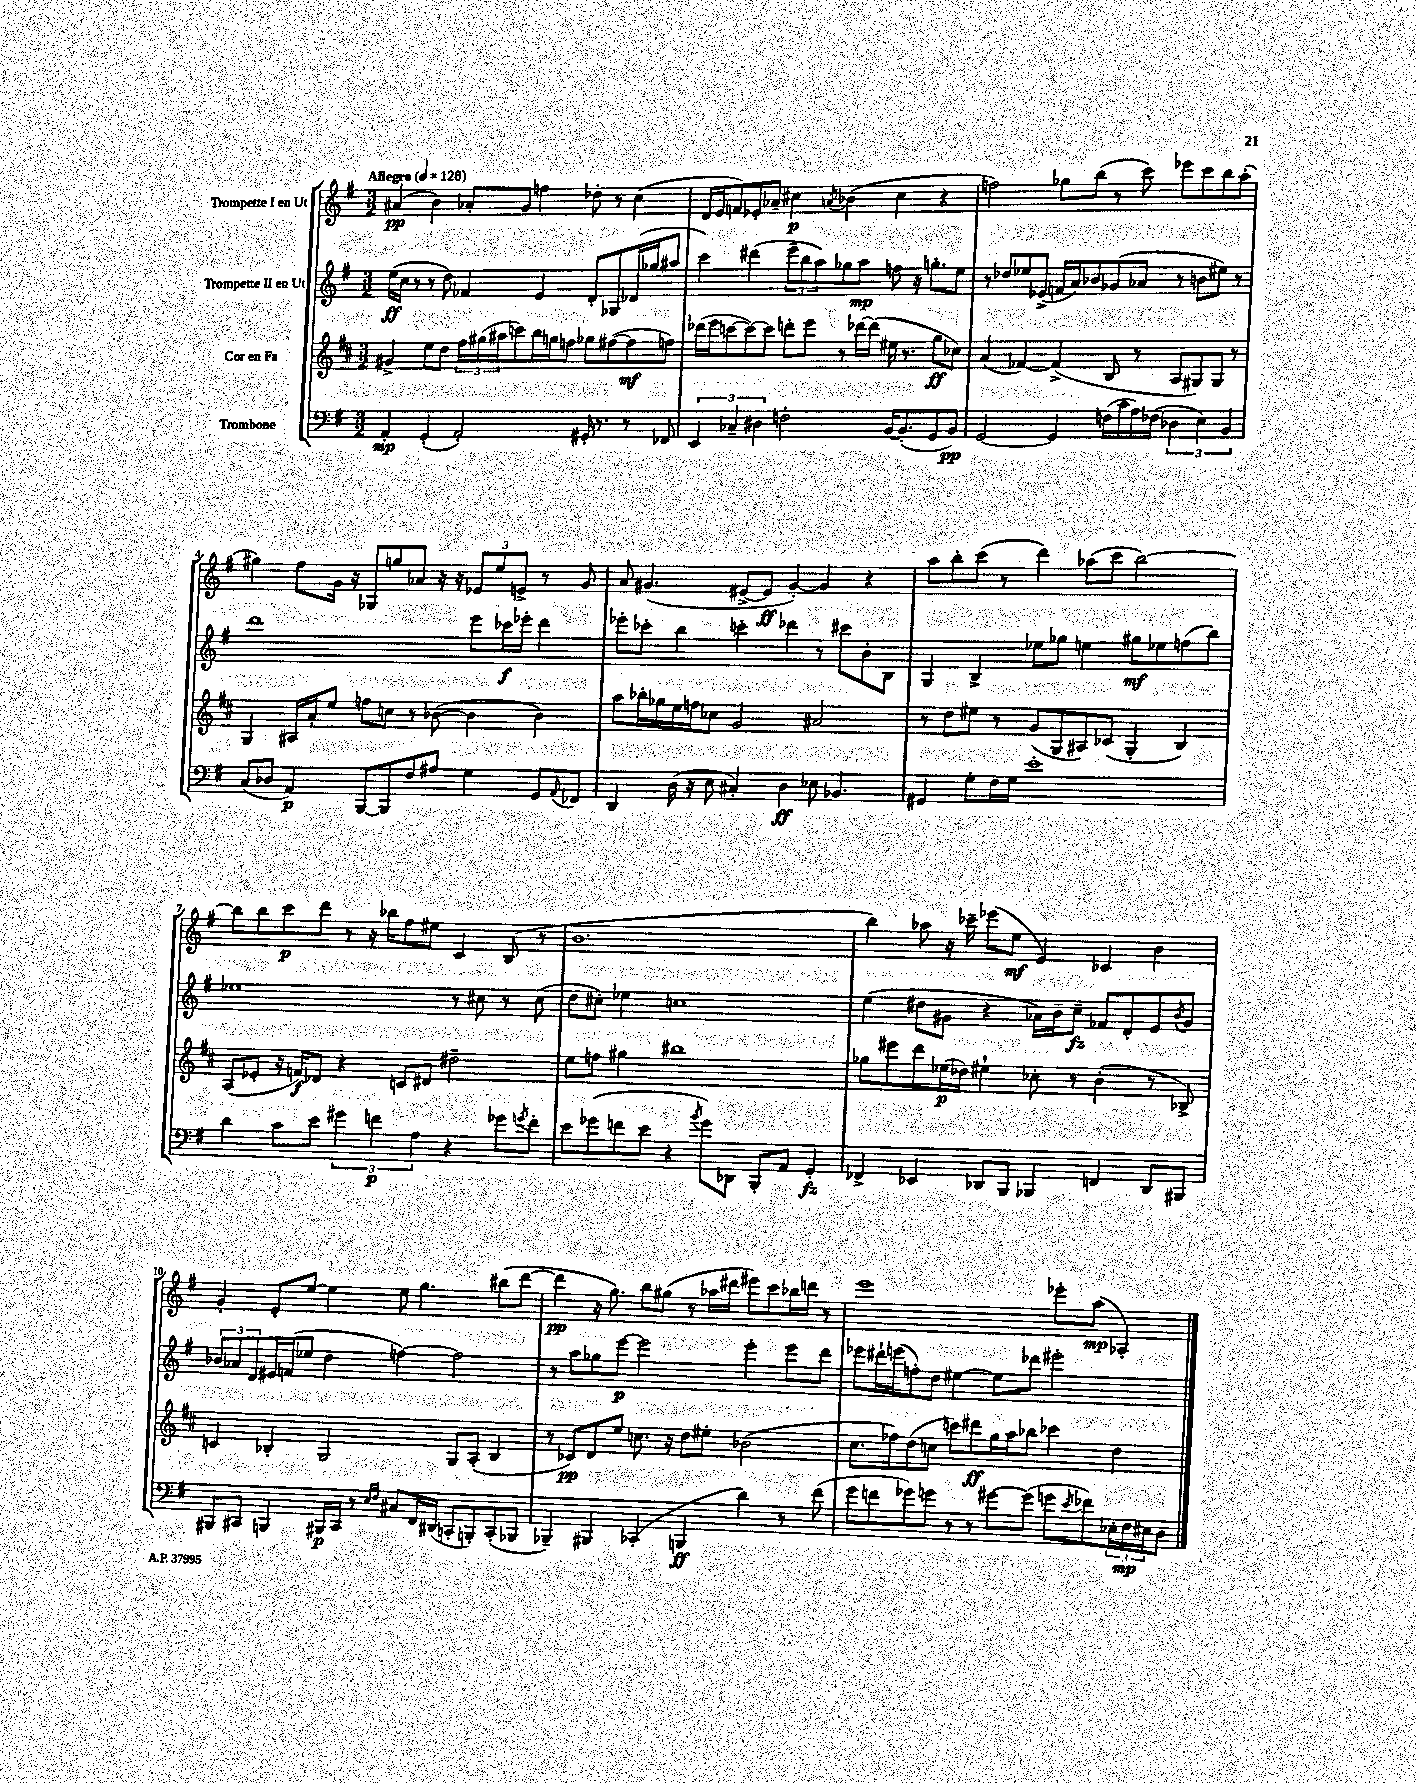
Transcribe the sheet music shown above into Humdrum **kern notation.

**kern	**kern	**kern	**kern
*staff4	*staff3	*staff2	*staff1
*clefF4	*clefG2	*clefG2	*clefG2
*k[f#]	*k[f#c#]	*k[f#]	*k[f#]
*M3/2	*M3/2	*M3/2	*M3/2
*MM128	*MM128	*MM128	*MM128
4AA'	4g#^	(16ee	(4a#
.	.	16cc	.
.	.	8r	.
(4GG'	8ee	8r	4b)
.	8dd	8dd)	.
2AA')	24ff#	4f-	8a-'
.	(24gg#	.	.
.	24aa#	.	.
.	8ccc)	.	8g
.	16bb	4e	4ff
.	16gg	.	.
.	8ff	.	.
16GG#'	8gg-	8d'	8dd-'
8.r	.	.	.
.	([8ff#	8G-	8r
8r	8ff#]	(16d-	(4cc
.	.	16gg-	.
8FF-	8ff)	8aa#	.
=	=	=	=
6EE	(16ddd-	4ccc)	16d
.	16eee	.	16e
.	[8ccc	.	8f)
6C-~	.	.	.
.	8ccc_)	(4ddd#	8e-'
6D#	.	.	.
.	8ccc]	.	8a-~
2F'	8ddd'	12eee~	4cc#
.	.	12bb	.
.	8eee	.	.
.	.	12aa)	.
.	.	.	8qa
.	8r	8gg-	(4b-
.	[16ddd-	8aa	.
.	(16ddd-]	.	.
[16BB	16ee#	8ff	4cc#
(8.BB']	8.r	.	.
.	.	16r	.
.	.	8.gg'	.
8GG	8gg	.	4r
8BB)	8cc-)	8ee	.
=	=	=	=
[2GG	(4a	8r	2ff)
.	.	8dd-	.
.	[4f-)	8ee-	.
.	.	(8e-^	.
4GG]	(4f-^]	16f	8gg-
.	.	16a)	.
.	.	8b-	(8bb
(16F	8B	(8g-	8r
16c	.	.	.
16A)	8r	8a-	8ccc)
(16F-	.	.	.
6D-	8A	8r	8eee-
.	8G#)	8b	8ccc
6E)	.	.	.
.	8G#	8ee#)	8bb
6BB	.	.	.
.	8r	8r	(8aa'
=	=	=	=
(8C	4G	1ddd	4gg#)
8D-	.	.	.
4AA)	16A#	.	8ff#
.	16a'	.	.
.	8ee	.	16g
.	.	.	16r
[8BBB	8ff	.	8G-
8BBB]	8cc	.	8gg
8F#	8r	.	8a-
8A#	([8b-	.	16r
.	.	.	16r
4G	4b-]	8eee	12e-
.	.	.	12ee
.	.	16ccc-	.
.	.	.	12e^
.	.	16eee-'	.
8GG	4b-)	4ddd	8r
8qqAA	.	.	.
8FF-	.	.	8g
=	=	=	=
4DD	8aa	8eee-'	8a
.	16bb-'	8ccc-'	(4.g#
.	16gg-	.	.
(16D	16ee	4bb	.
16r	16ff	.	.
8E	8cc-	.	.
4C#')	2g	4ccc'	[8e#^
.	.	.	8e#]
4D	.	4ddd-	[4g#')
8E-	2a#	8r	4g#]
4.BB-	.	8ccc#	.
.	.	8b'	4r
.	.	8B	.
=	=	=	=
4GG#	8r	4G	8aa
.	8dd	.	8bb'
8G'	8ee#	4B^	(8ccc
16F#	8r	.	8r
16G	.	.	.
1e'	(8g	8ee-	4ddd)
.	8G	8gg-	.
.	8A#)	4ee	(8aa-
.	(8c-	.	8ccc
.	4G'	8gg#	[2bb)
.	.	8ee-	.
.	4B)	(8ff	.
.	.	8bb)	.
=	=	=	=
4d	(8A	1ee-	8bb]
.	8e-'	.	8bb
8c	16r	.	8ccc
.	16f)	.	.
8e	8d-	.	8ddd
6g#	4r	.	8r
.	.	.	16r
6f	.	.	.
.	.	.	16bb-
.	8c	.	8ff#
6A	.	.	.
.	8d#	.	8ee#
4r	2dd#~	8r	4c
.	.	8cc#	.
8g-	.	8r	(8B
8qg	.	.	.
8f'	.	(8cc#	8r
=	=	=	=
8e	8ee	8dd	1.b
(8g-	8ff	8cc#')	.
8f	4gg#	4ee-	.
8e	.	.	.
4r	1bb#	1cc	.
8qb	.	.	.
8g-)	.	.	.
8DD-	.	.	.
8BBB'	.	.	.
8AA	.	.	.
4GG'	.	.	.
=	=	=	=
4FF-^	8gg-	(4ee	4bb)
.	8eee#	.	.
4EE-	8ddd	8dd#	8aa-
.	(16ee-	8g#	16r
.	16dd-)	.	16ccc-~
8DD-	4ee#`	4r	(8eee-
8BBB	.	.	8ee
4BBB-	8cc-'	16a-)	4e)
.	.	16b~	.
.	8r	8cc~	.
4FF	(4b'	8f-	4c-
.	.	8d'	.
8DD-	8r	8e	4b
.	.	8qb	.
8BBB#	8B-^)	8g#	.
=	=	=	=
8BBB#	4c	12b-	4g'
.	.	12a-	.
8CC#	.	.	.
.	.	12d	.
4BBB	4B-'	16e#	8e'
.	.	(16f	.
.	.	8ee-	[8ee
16BBB#	2G	4dd	4ee]
16CC#	.	.	.
8r	.	.	.
16qqE	.	.	.
16qqF#	.	.	.
8C#	.	[4ff)	8ee
16FF#	.	.	4.gg
(16DD#	.	.	.
8CC'	8G	2ff]	.
8BBB')	(8A'	.	.
(8CC'	4B-	.	(8bb#
8BBB-	.	.	[8ddd
=	=	=	=
4BBB-~)	8r	8r	4ddd]
.	8c-)	8aa	.
4BBB#	8d	8gg-	16r
.	.	.	8.gg)
.	8ee	[8eee	.
(4CC-'	8.cc	2eee]	8bb
.	.	.	(8gg#
.	16r	.	.
4BBB	8dd	.	8r
.	8ee#'	.	16aa-
.	.	.	16ddd#
4d)	(2b-	4eee'	8eee#)
.	.	.	8ccc
8r	.	8eee	16bb-
.	.	.	16ddd
(8f#	.	8ddd	8r
=	=	=	=
8g	8.cc#	8eee-	1eee
8f	.	16ddd#`	.
.	16ff-)	(16eee	.
8g-)	(8dd	8ff')	.
8g	8cc	8dd	.
8r	8ccc)	[4ee#	.
8r	8ddd#	.	.
[8g#	16gg	8ee#]	.
.	16aa	.	.
(8g#]	8bb-	8ddd-	.
8g	4ccc-	2eee#'	8eee-'
8qe	.	.	.
8f-)	.	.	(8aa
24E-'	4dd	.	4A-')
24F#	.	.	.
24E#	.	.	.
8D	.	.	.
==	==	==	==
*-	*-	*-	*-
